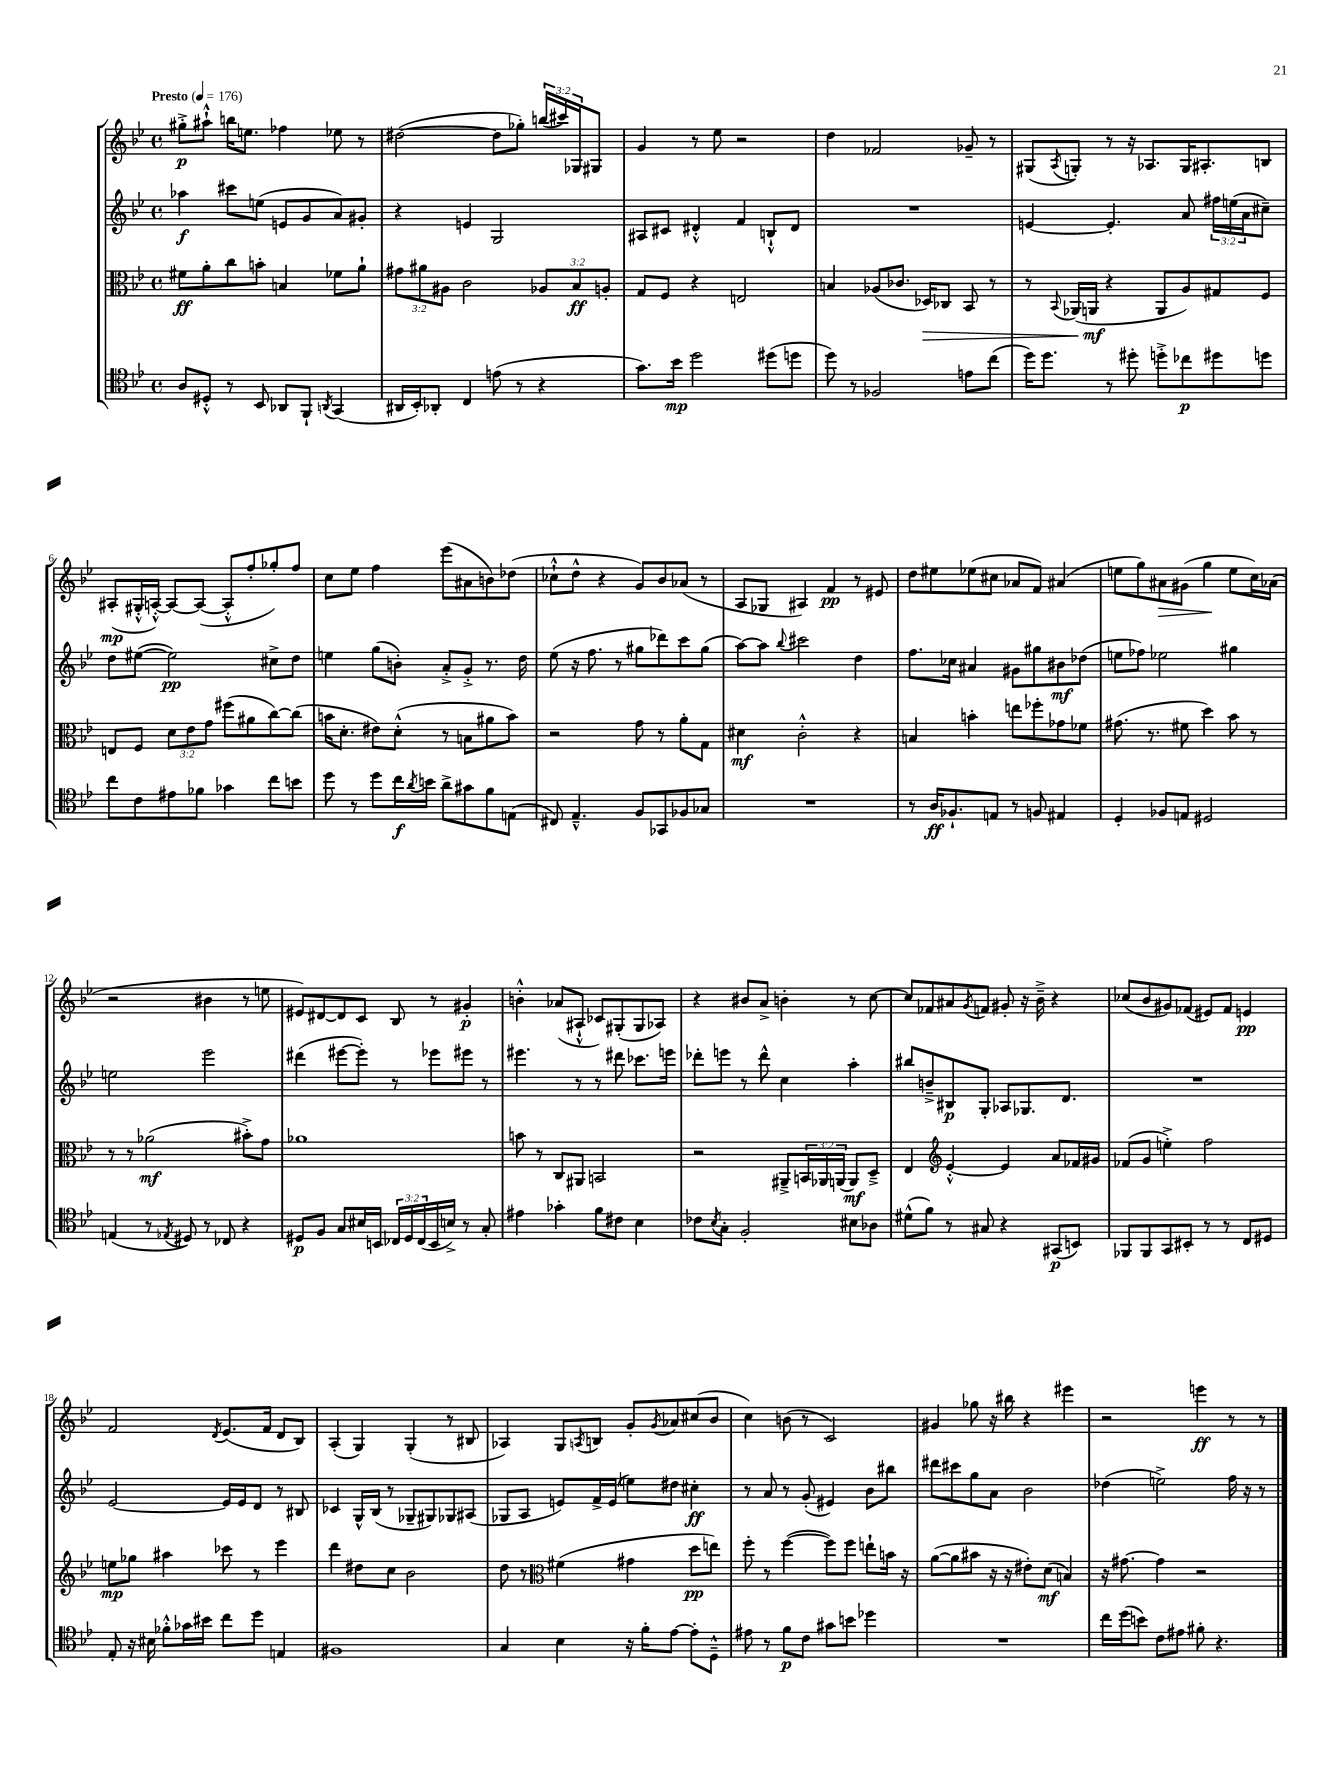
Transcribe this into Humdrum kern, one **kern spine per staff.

**kern	**kern	**kern	**kern
*staff4	*staff3	*staff2	*staff1
*clefC4	*clefC3	*clefG2	*clefG2
*k[b-e-]	*k[b-e-]	*k[b-e-]	*k[b-e-]
*M4/4	*M4/4	*M4/4	*M4/4
*met(c)	*met(c)	*met(c)	*met(c)
*MM176	*MM176	*MM176	*MM176
8A	8f#	4aa-	8gg#'^
8D#'^^	8a'	.	8aa#`^^
8r	8cc	8ccc#	16bb
.	.	.	8.ee
8BB-	8b'	(8ee	.
8AA-	4B	8e	4ff-
8FF`	.	8g	.
8qAA	.	.	.
(4GG	8f-	8a)	8ee-
.	8a`	8g#'	8r
=	=	=	=
16AA#	12g#	4r	([2dd#
16BB-')	.	.	.
.	12a#	.	.
8AA-'	.	.	.
.	12A#	.	.
4C	2c	4e	.
(8e	.	2G	8dd#]
8r	.	.	8gg-')
4r	12A-	.	(24bb
.	.	.	24ccc#)
.	12B-	.	24G-
.	.	.	8G#
.	12A'	.	.
=	=	=	=
8.g)	8G	8A#	4g
.	8F	8c#	.
16b-	.	.	.
2dd	4r	4d#'^^	8r
.	.	.	8ee-
.	2E	4f	2r
(8dd#	.	8B`^^	.
8dd	.	8d#	.
=	=	=	=
8dd)	4B	1r	4dd
8r	.	.	.
2F-	(8A-	.	2f-
.	8.c-	.	.
.	16D-)	.	.
.	8C-	.	.
8e	8BB-	.	8g-~
(8cc	8r	.	8r
=	=	=	=
16dd)	8r	[4e	(8G#
8.dd	.	.	.
.	8qqBB-	.	8qA
.	(16AA-	.	8G')
.	16AA	.	.
8r	4r	4.e']	8r
8dd#'	.	.	16r
.	.	.	8.A-
8dd'^	8AA	.	.
8cc-	8A)	8a	16G
.	.	.	8.A#'
8dd#	8G#	24ff#	.
.	.	(24ee	.
.	.	24a	.
8dd	8F	8cc#~)	8B
=	=	=	=
8cc	8E	8dd	(8A#'
8c	8F	([8ee#	16G#'^^
.	.	.	[16A'^^)
8e#	12d	2ee#])	8A_
.	12e-	.	.
8f-	.	.	(8A_
.	12g	.	.
4g-	(8ff#	.	8A'^^]
.	8a#	.	8ff'
8cc	[8cc)	8cc#^	8gg-')
8b	(8cc]	8dd	8ff
=	=	=	=
8dd	16b	4ee	8cc
.	8.d'	.	.
8r	.	.	8ee-
8dd	8e#)	(8gg	4ff
16cc	(8d'^^	8b')	.
8qa	.	.	.
16b	.	.	.
8a^	8r	8a'^	(8eee-
8g#	8B	8g'^	8a#
8f	8a#	8.r	8b)
(8E	8b)	.	(8dd-
.	.	16dd	.
=	=	=	=
8C#)	2r	(8ee-	8cc-`^^
4.E-~^^	.	16r	8dd^^
.	.	8.ff	.
.	.	.	4r
.	.	8r	.
8F	8g	8gg#	8g)
8GG-	8r	8ddd-)	8b-
8F-	8a'	8ccc	(8a-
8G-	8G	(8gg#	8r
=	=	=	=
1r	4d#	[8aa)	8A
.	.	8aa]	8G-
.	.	8qqbb-	.
.	2c'^^	2ccc#	4A#)
.	.	.	4f
.	4r	4dd	8r
.	.	.	8e#
=	=	=	=
8r	4B	8.ff	8dd
16A	.	.	8ee#
8.F-`	.	16cc-	.
.	4b'	4a#	(8ee-
8E	.	.	8cc#
8r	8ee	8g#	8a-
8F	8ff-'	8gg#	8f)
4E#	8g-	8b#	(4a#
.	8f-	(8dd-	.
=	=	=	=
4D'	(8.g#	8ee	8ee
.	.	8ff-)	8gg)
.	8.r	.	.
8F-	.	2ee-	8a#
8E	8f#	.	(8g#
2D#	4dd)	.	4gg
.	8b-	4gg#	8ee
.	8r	.	16cc)
.	.	.	(16a-
=	=	=	=
(4E	8r	2ee	2r
.	8r	.	.
8r	(2a-	.	.
8qE-	.	.	.
8D#)	.	.	.
8r	.	2eee-	4b#
8C-	.	.	.
4r	8b#'^)	.	8r
.	8g	.	8ee
=	=	=	=
8D#	1a-	(4ddd#	8e#)
8F	.	.	[8d#
8G	.	[8eee#	8d#]
16B#	.	8eee#'])	8c
16BB	.	.	.
24C-	.	8r	8B-
24D#	.	.	.
(24C-	.	.	.
16BB	.	8eee-	8r
16B^)	.	.	.
8r	.	8eee#	4g#'
8G'	.	8r	.
=	=	=	=
4e#	8b	4.eee#	4b'^^
.	8r	.	.
4g-'	8C	.	(8a-
.	8AA#	8r	8A#`^^
8f	2BB	8r	8c-)
8c#	.	8ddd#	(8G#'
4B-	.	8.ccc-	8G#
.	.	.	8A-)
.	.	16eee	.
=	=	=	=
8c-	2r	8ddd-'	4r
8qB-	.	.	.
8G'	.	8eee	.
2F'	.	8r	8b#
.	.	8ddd-^^	8a^
.	8AA#~^	4cc	4b'
.	24BB	.	.
.	24AA-	.	.
.	(24AA	.	.
8B#	8AA)	4aa'	8r
8A-	8D~^	.	[8cc
=	=	=	=
(8d#^^	4E-	8bb#	8cc]
8f)	.	8b~^	8f-
*	*clefG2	*	*
8r	[4e-'^^	8B#	8a#
.	.	.	8qg
8G#	.	8G'	8f
4r	4e-]	8A-	8g#'
.	.	8.G-	16r
.	.	.	16b-~^
(8GG#	8a	.	4r
.	.	8.d	.
8BB)	16f-	.	.
.	16g#	.	.
=	=	=	=
8FF-	(8f-	1r	(8cc-
8FF-	8g	.	8b-
8GG	4ee'^)	.	8g#)
8BB#'	.	.	(8f-
8r	2ff	.	8e#)
8r	.	.	8f-
8C	.	.	4e
8D#	.	.	.
=	=	=	=
8E-'	8ee	[2e-	2f
16r	8gg-	.	.
16B#	.	.	.
8f-'^^	4aa#	.	.
16g-	.	.	.
16b#	.	.	.
.	.	.	8qd
8cc	8ccc-	16e-]	(8.e-
.	.	16e-	.
8dd	8r	8d	.
.	.	.	16f
4E	4eee-	8r	8d
.	.	8B#	8B-)
=	=	=	=
1F#	4ddd	4c-	(4A'
.	8dd#	16G^^	4G)
.	.	(16B-	.
.	8cc	8r	.
.	2b-	8G-~	(4G'
.	.	8G#)	.
.	.	8G-	8r
.	.	(8A#	8B#
=	=	=	=
4G	8dd	8G-	4A-)
.	8r	8A	.
*	*clefC3	*	*
4B-	(4f#	8e)	8G
.	.	.	8qA
.	.	16f^	8B
.	.	(16e	.
16r	4g#	8ee)	8g'
16f'	.	.	.
.	.	.	8qg
[8e-	.	8dd#	8a-
8e-']	8dd	4cc#'	(8cc#
8D~^^	8ee)	.	8b-
=	=	=	=
8e#	8ff'	8r	4cc)
8r	8r	8a	.
8f	([4ff	8r	(8b
8c	.	(8g'	8r
8g#	8ff])	4e#)	2c)
8b	8ff	.	.
4dd-	8ee`	8b-	.
.	16b	8bb#	.
.	16r	.	.
=	=	=	=
1r	([8a	8ddd#	4g#
.	8a]	8ccc#	.
.	8b#	8gg	8gg-
.	16r	8a	16r
.	16r	.	16bb#
.	8e#')	2b-	4r
.	(8d	.	.
.	4B)	.	4eee#
=	=	=	=
16cc	16r	(4dd-	2r
(16dd	[8.g#	.	.
8b)	.	.	.
8c	4g#]	2ee^)	.
8e#	.	.	.
8f#'	2r	.	4eee
4.r	.	.	.
.	.	16ff	8r
.	.	16r	.
.	.	8r	8r
==	==	==	==
*-	*-	*-	*-
